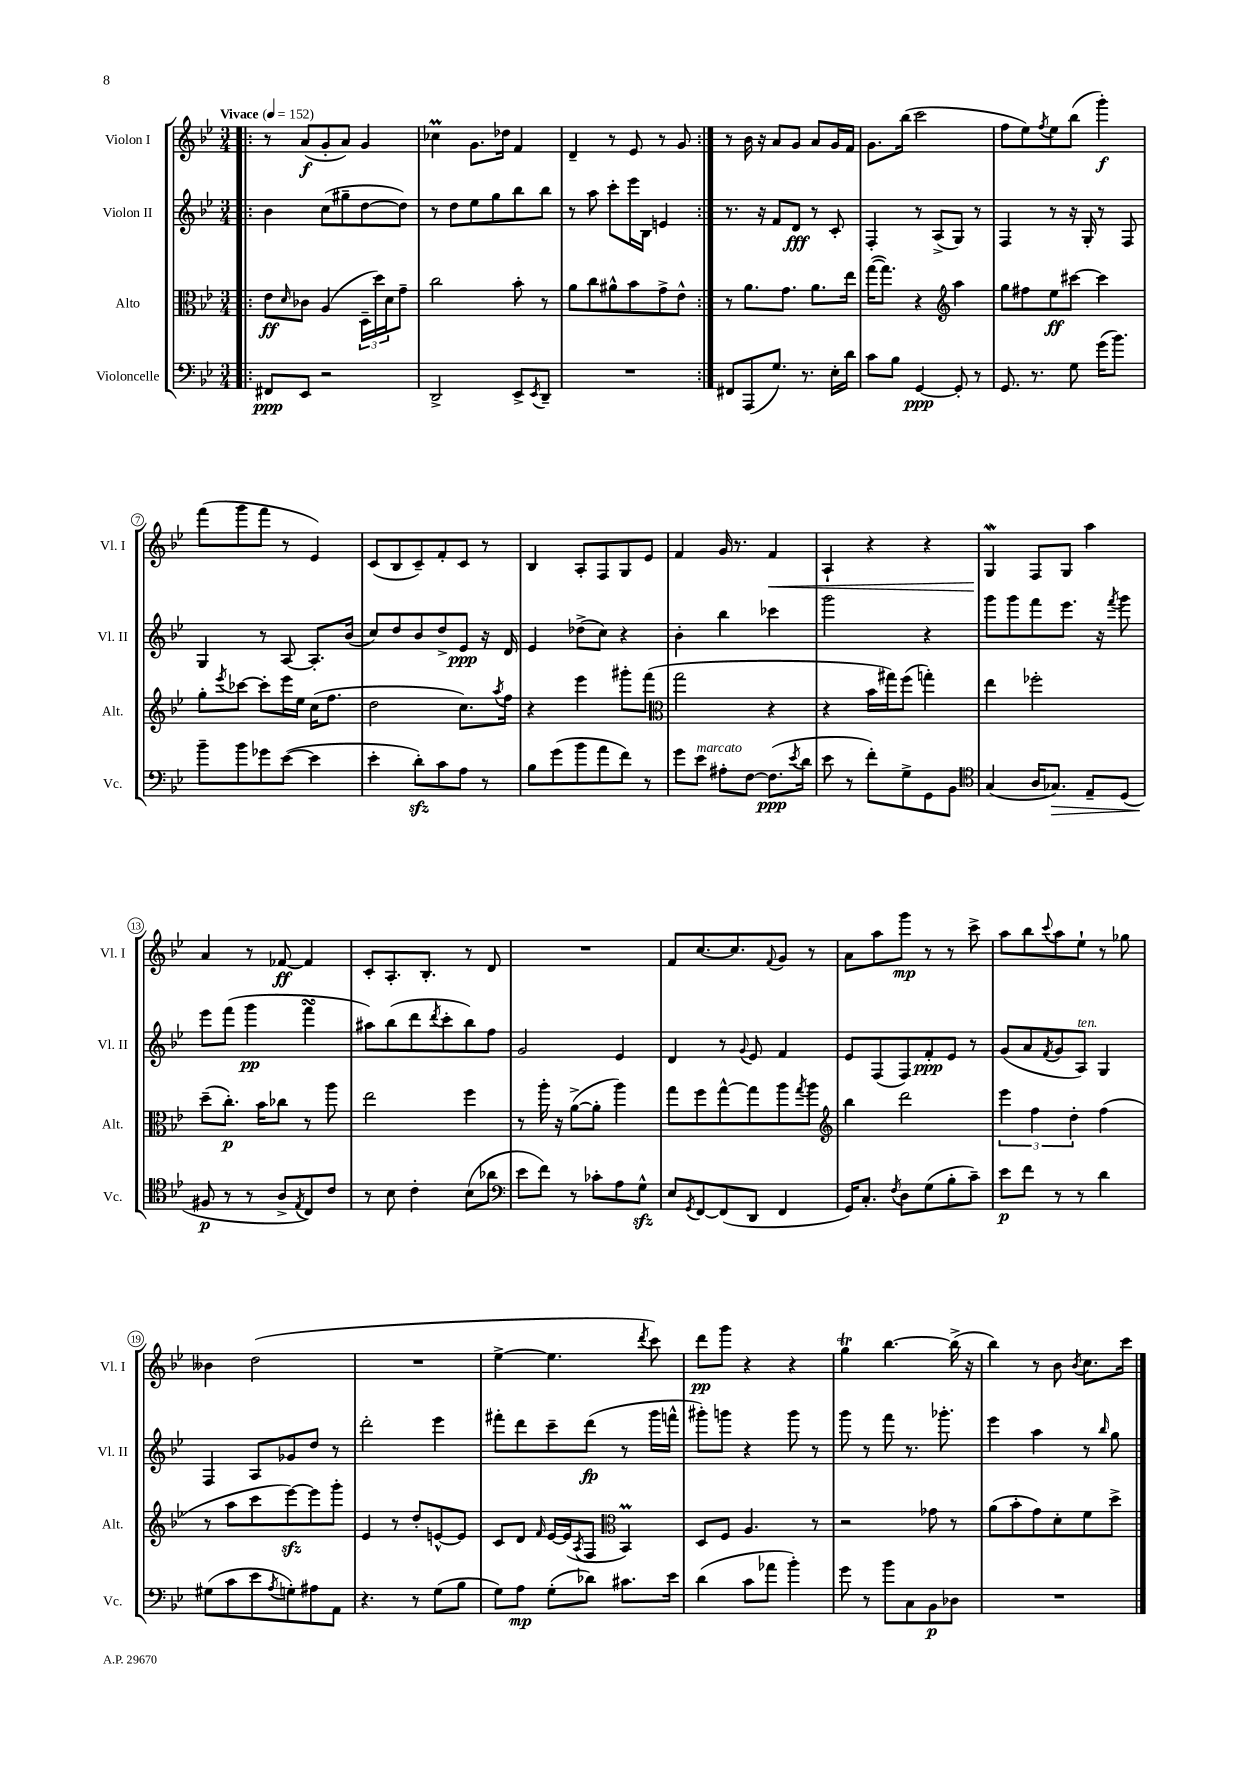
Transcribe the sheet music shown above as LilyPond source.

<<
\new StaffGroup <<
\new Staff = "s0" \with { instrumentName = "Violon I" shortInstrumentName = "Vl. I" } {
    \clef treble \key bes \major \numericTimeSignature \time 3/4 \tempo "Vivace" 4 = 152
    \repeat volta 2 { \bar ".|:" r8 a'8\f( g'8-. a'8) g'4 |
    ces''4\prall g'8. des''16 f'4 |
    d'4-- r8 ees'8 r8 g'8 | }
    r8 bes'16 r16 a'8 g'8 a'8 g'16 f'16 |
    g'8. bes''16( c'''2 |
    f''8 ees''8) \acciaccatura { f''8 } ees''8 bes''8( g'''4-.\f) |
    f'''8( g'''8 f'''8 r8 ees'4) |
    c'8( bes8 c'8--) f'8-. c'8 r8 |
    bes4 a8-. f8 g8 ees'8 |
    f'4 g'16 r8. f'4\< |
    a4-! r4 r4 |
    g4\mordent\! f8 g8 a''4 |
    a'4 r8 fes'8~\ff fes'4 |
    c'8-. a8.-. bes8.-. r8 d'8 |
    R2. |
    f'8 c''8.~ c''8. \appoggiatura { f'8 } g'8 r8 |
    a'8 a''8 g'''8\mp r8 r8 c'''8-> |
    a''8 bes''8 \appoggiatura { c'''8 } a''8 ees''8-! r8 ges''8 |
    beses'4 d''2( |
    R2. |
    ees''4~-> ees''4. \acciaccatura { d'''8 } c'''8) |
    d'''8\pp g'''8 r4 r4 |
    g''4\trill bes''4.~ bes''16->( r16 |
    bes''4) r8 bes'8 \acciaccatura { bes'8 } c''8. c'''16 \bar "|." |
}
\new Staff = "s1" \with { instrumentName = "Violon II" shortInstrumentName = "Vl. II" } {
    \clef treble \key bes \major \numericTimeSignature \time 3/4
    \repeat volta 2 { \bar ".|:" bes'4 c''8( gis''8-- d''8~ d''8) |
    r8 d''8 ees''8 g''8 bes''8 bes''8 |
    r8 a''8 c'''8-. ees'''16 bes16 e'4 | }
    r8. r16 f'8 d'8\fff r8 c'8-. |
    f4-. r8 a8->( g8) r8 |
    f4 r8 r16 g16-. r8 f8 |
    g4 r8 a8~ a8.-. bes'16( |
    c''8) d''8 bes'8 d''8-> ees'8\ppp r16 d'16 |
    ees'4 des''8->( c''8) r4 |
    bes'4-. bes''4 ces'''4 |
    g'''2 r4 |
    g'''8 g'''8 f'''8 ees'''8. r16 \acciaccatura { f'''8 } g'''8 |
    ees'''8 f'''8( g'''4\pp f'''4\turn |
    ais''8) bes''8( d'''8 \acciaccatura { d'''8 } c'''8-. bes''8) f''8 |
    g'2 ees'4 |
    d'4 r8 \appoggiatura { g'8 } ees'8 f'4 |
    ees'8 f8( f8) f'8-.\ppp ees'8 r8 |
    g'8( a'8 \acciaccatura { f'8 } g'8 a8^\markup { \italic "ten." }) g4 |
    f4 a8 ges'8 d''8 r8 |
    d'''2-. ees'''4 |
    fis'''8-. d'''8 c'''8-- d'''8\fp( r8 g'''16 f'''16-^ |
    gis'''8-.) g'''8 r4 g'''8 r8 |
    g'''8 r8 f'''8 r8. ges'''8.-. |
    ees'''4 a''4 r8 \grace { bes''16 } g''8 \bar "|." |
}
\new Staff = "s2" \with { instrumentName = "Alto" shortInstrumentName = "Alt." } {
    \clef alto \key bes \major \numericTimeSignature \time 3/4
    \repeat volta 2 { \bar ".|:" ees'8\ff \grace { d'16 } ces'8 a4( \tuplet 3/2 { d16-- d''16) d'16 } g'8-- |
    c''2 bes'8-. r8 |
    a'8 c''8 ais'8-^ bes'8 g'8-> ees'8-^ | }
    r8 a'8. g'8. a'8. ees''16 |
    g''16~( g''8.) r4 \clef treble a''4 |
    g''8 fis''8 ees''8\ff cis'''8~ cis'''4 |
    g''8-. \acciaccatura { ees'''8 } ces'''8~ ces'''8-. ees'''16 ees''16 c''16( f''8. |
    d''2 c''8.) \acciaccatura { a''8 } f''16 |
    r4 ees'''4 gis'''8-. f'''8( |
    \clef alto g''2 r4 |
    r4 bes'16 gis''16) f''8( g''4-.) |
    ees''4 fes''2-. |
    d''8--( c''8.-.\p) bes'16 ces''8 r8 a''8 |
    ees''2 f''4 |
    r8 a''16-. r16 a'8~->( a'8-. a''4) |
    g''8 f''8 g''8~-^ g''8 a''8 \acciaccatura { g''8 } a''8 |
    \clef treble bes''4 d'''2 |
    \tuplet 3/2 { ees'''4 f''4 d''4-. } f''4( |
    r8 a''8 c'''8 ees'''8~\sfz) ees'''8 g'''8-. |
    ees'4 r8 d''8-. e'8~-^ e'8 |
    c'8 d'8 \grace { f'16 } ees'16~ ees'16( \acciaccatura { a8 } f8 \clef alto bes,4\prall) |
    d8 f8 a4. r8 |
    r2 ges'8 r8 |
    a'8( bes'8-. g'8) d'8-. f'8 d''8-> \bar "|." |
}
\new Staff = "s3" \with { instrumentName = "Violoncelle" shortInstrumentName = "Vc." } {
    \clef bass \key bes \major \numericTimeSignature \time 3/4
    \repeat volta 2 { \bar ".|:" fis,8\ppp ees,8 r2 |
    d,2-> ees,8-> \acciaccatura { ees,8 } d,8-- |
    R2. | }
    fis,8 a,,8( g8.) r8. ees16-. d'16 |
    c'8 bes8 g,4~\ppp g,8-. r8 |
    g,8. r8. g8 g'16( bes'8.) |
    bes'8-- bes'8 ges'8 ees'8~( ees'4 |
    ees'4-. d'8-.\sfz) c'8 a8 r8 |
    bes8 g'8( bes'8 a'8 f'8) r8 |
    g'8 ees'8^\markup { \italic "marcato" } ais8-. f8~ f8.\ppp( \acciaccatura { ees'8 } d'16 |
    ees'8 r8 f'8-.) g8-> g,8 bes,8 |
    \clef tenor g4( a16 ges8.\>) ees8-- d8( |
    fis8\p\! r8 r8 a8-> \acciaccatura { ees8 } c8) c'8 |
    r8 bes8 c'4-. bes8( aes'8 |
    \clef bass ees'8 f'8) r8 ces'8-. a8 g8-^\sfz |
    ees8 \acciaccatura { g,8 } f,8~ f,8( d,8 f,4 |
    g,16) c8.-. \acciaccatura { f8 } d8 g8( bes8-. c'8--) |
    ees'8\p f'8 r8 r8 d'4 |
    gis8( c'8 ees'8 \acciaccatura { a8 } g8-.) ais8 a,8 |
    r4. r8 g8( bes8 |
    g8) a8\mp g8-.( des'8) cis'8. ees'16 |
    d'4( c'8 aes'8 bes'4-.) |
    g'8 r8 bes'8 c8 bes,8\p des8 |
    R2. \bar "|." |
}
>>
>>
\layout { \context { \Score \override BarNumber.stencil = #(make-stencil-circler 0.1 0.3 ly:text-interface::print) } }
